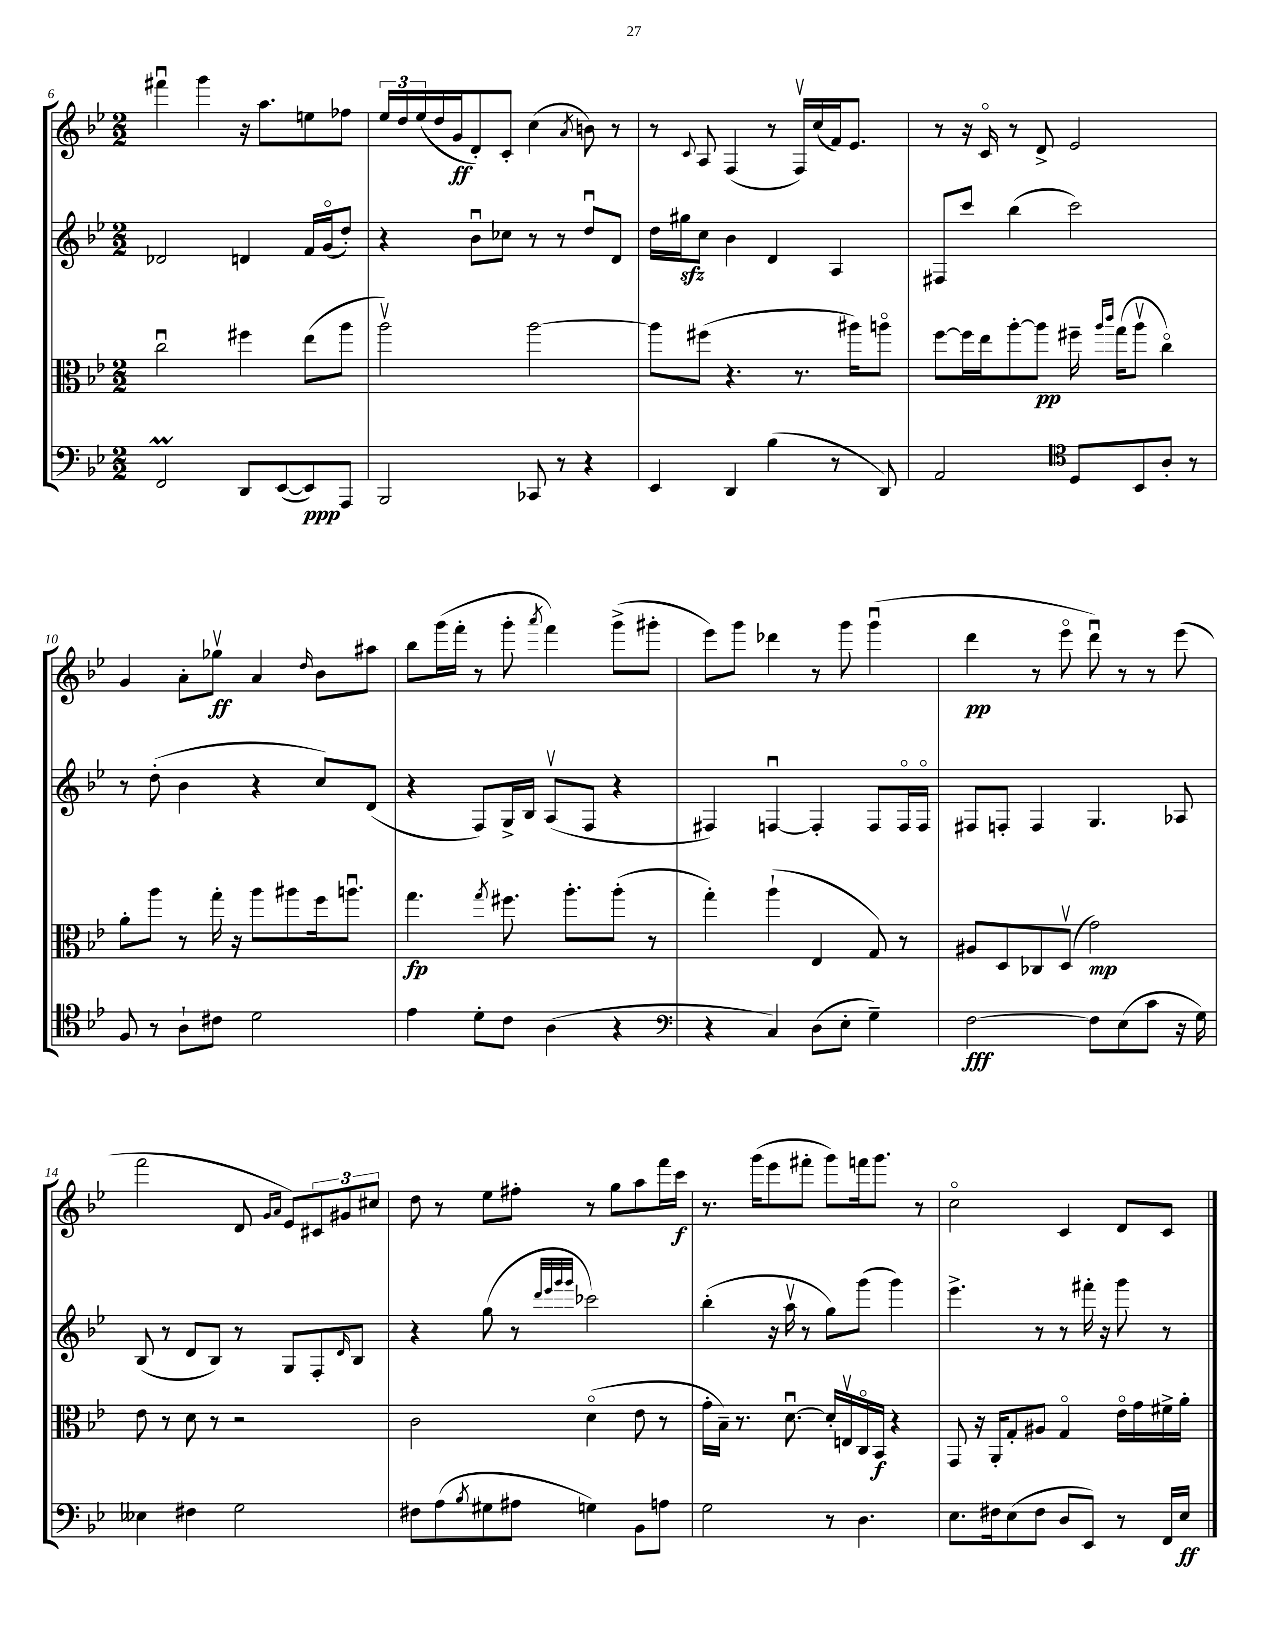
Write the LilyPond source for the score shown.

<<
\new StaffGroup <<
\new Staff = "s0" {
    \clef treble \key bes \major \numericTimeSignature \time 2/2
    fis'''4\downbow g'''4 r16 a''8. e''8 fes''8 |
    \tuplet 3/2 { ees''16 d''16 ees''16( } d''16 g'16\ff d'8-.) c'8-. c''4( \acciaccatura { a'8 } b'8) r8 |
    r8 \appoggiatura { c'8 } a8 f4( r8 f16\upbow) c''16( f'16) ees'8. |
    r8 r16 c'16\flageolet r8 d'8-> ees'2 |
    g'4 a'8-. ges''8\upbow\ff a'4 \grace { d''16 } bes'8 ais''8 |
    bes''8 g'''16( f'''16-. r8 g'''8-. \acciaccatura { a'''8 } f'''4) g'''8->( gis'''8-. |
    ees'''8) g'''8 des'''4 r8 g'''8 g'''4\downbow( |
    d'''4\pp r8 ees'''8\flageolet d'''8\downbow) r8 r8 ees'''8( |
    f'''2 d'8 \grace { g'16 a'16 } ees'8) \tuplet 3/2 { cis'8 gis'8 cis''8 } |
    d''8 r8 ees''8 fis''8-. r8 g''8 a''8 f'''16 c'''16\f |
    r8. g'''16( ees'''8 fis'''8-. g'''8) f'''16 g'''8. r8 |
    c''2\flageolet c'4 d'8 c'8 \bar "|." |
}
\new Staff = "s1" {
    \clef treble \key bes \major \numericTimeSignature \time 2/2
    des'2 d'4 f'16 g'16\flageolet( d''8-.) |
    r4 bes'8\downbow ces''8 r8 r8 d''8\downbow d'8 |
    d''16 gis''16\sfz c''8 bes'4 d'4 a4 |
    fis8 c'''8 bes''4( c'''2) |
    r8 d''8-.( bes'4 r4 c''8) d'8( |
    r4 f8) g16-> bes16 a8\upbow( f8 r4 |
    fis4) f4~\downbow f4-. f8 f16\flageolet f16\flageolet |
    fis8 f8-. f4 g4. aes8 |
    bes8( r8 d'8 bes8) r8 g8 f8-. \grace { d'16 } bes8 |
    r4 g''8( r8 \grace { d'''32 ees'''32 g'''32 g'''32 } ces'''2) |
    bes''4-.( r16 a''16\upbow r8 g''8) g'''8( g'''4) |
    ees'''4.-> r8 r8 fis'''16-. r16 g'''8 r8 \bar "|." |
}
\new Staff = "s2" {
    \clef alto \key bes \major \numericTimeSignature \time 2/2
    c''2\downbow fis''4 ees''8( a''8 |
    a''2\upbow) a''2~ |
    a''8 fis''8( r4. r8. ais''16) a''8\flageolet |
    f''8~ f''16 ees''16 a''8~-. a''8\pp fis''16-- \grace { a''16 c'''16 } g''16( a''8\upbow c''4\flageolet) |
    a'8-. a''8 r8 g''16-. r16 a''8 ais''8 f''16 a''8.\downbow |
    g''4.\fp \acciaccatura { g''8 } fis''8. a''8.-. a''8-.( r8 |
    g''4-.) a''4-!( ees4 g8) r8 |
    ais8 d8 ces8 d8\upbow( g'2\mp) |
    ees'8 r8 d'8 r8 r2 |
    c'2 d'4\flageolet( ees'8 r8 |
    g'16-. bes16--) r8. d'8.~\downbow d'16-. e16\upbow c16\flageolet bes,16\f r4 |
    g,8 r16 a,16-. g8-. ais8 g4\flageolet ees'16\flageolet g'16 fis'16-> a'16-. \bar "|." |
}
\new Staff = "s3" {
    \clef bass \key bes \major \numericTimeSignature \time 2/2
    f,2\prall d,8 ees,8~( ees,8\ppp) a,,8 |
    bes,,2 ces,8 r8 r4 |
    ees,4 d,4 bes4( r8 d,8) |
    a,2 \clef tenor d8 bes,8 a8-. r8 |
    f8 r8 a8-! cis'8 d'2 |
    ees'4 d'8-. c'8 a4( r4 |
    \clef bass r4 c4) d8( ees8-. g4--) |
    f2~\fff f8 ees8( c'8 r16 g16) |
    eeses4 fis4 g2 |
    fis8 a8( \acciaccatura { bes8 } gis8 ais8 g4) bes,8 a8 |
    g2 r8 d4. |
    ees8. fis16 ees8( fis8 d8 ees,8) r8 f,16 ees16\ff \bar "|." |
}
>>
>>
\layout { \context { \Score currentBarNumber = #6 } }
